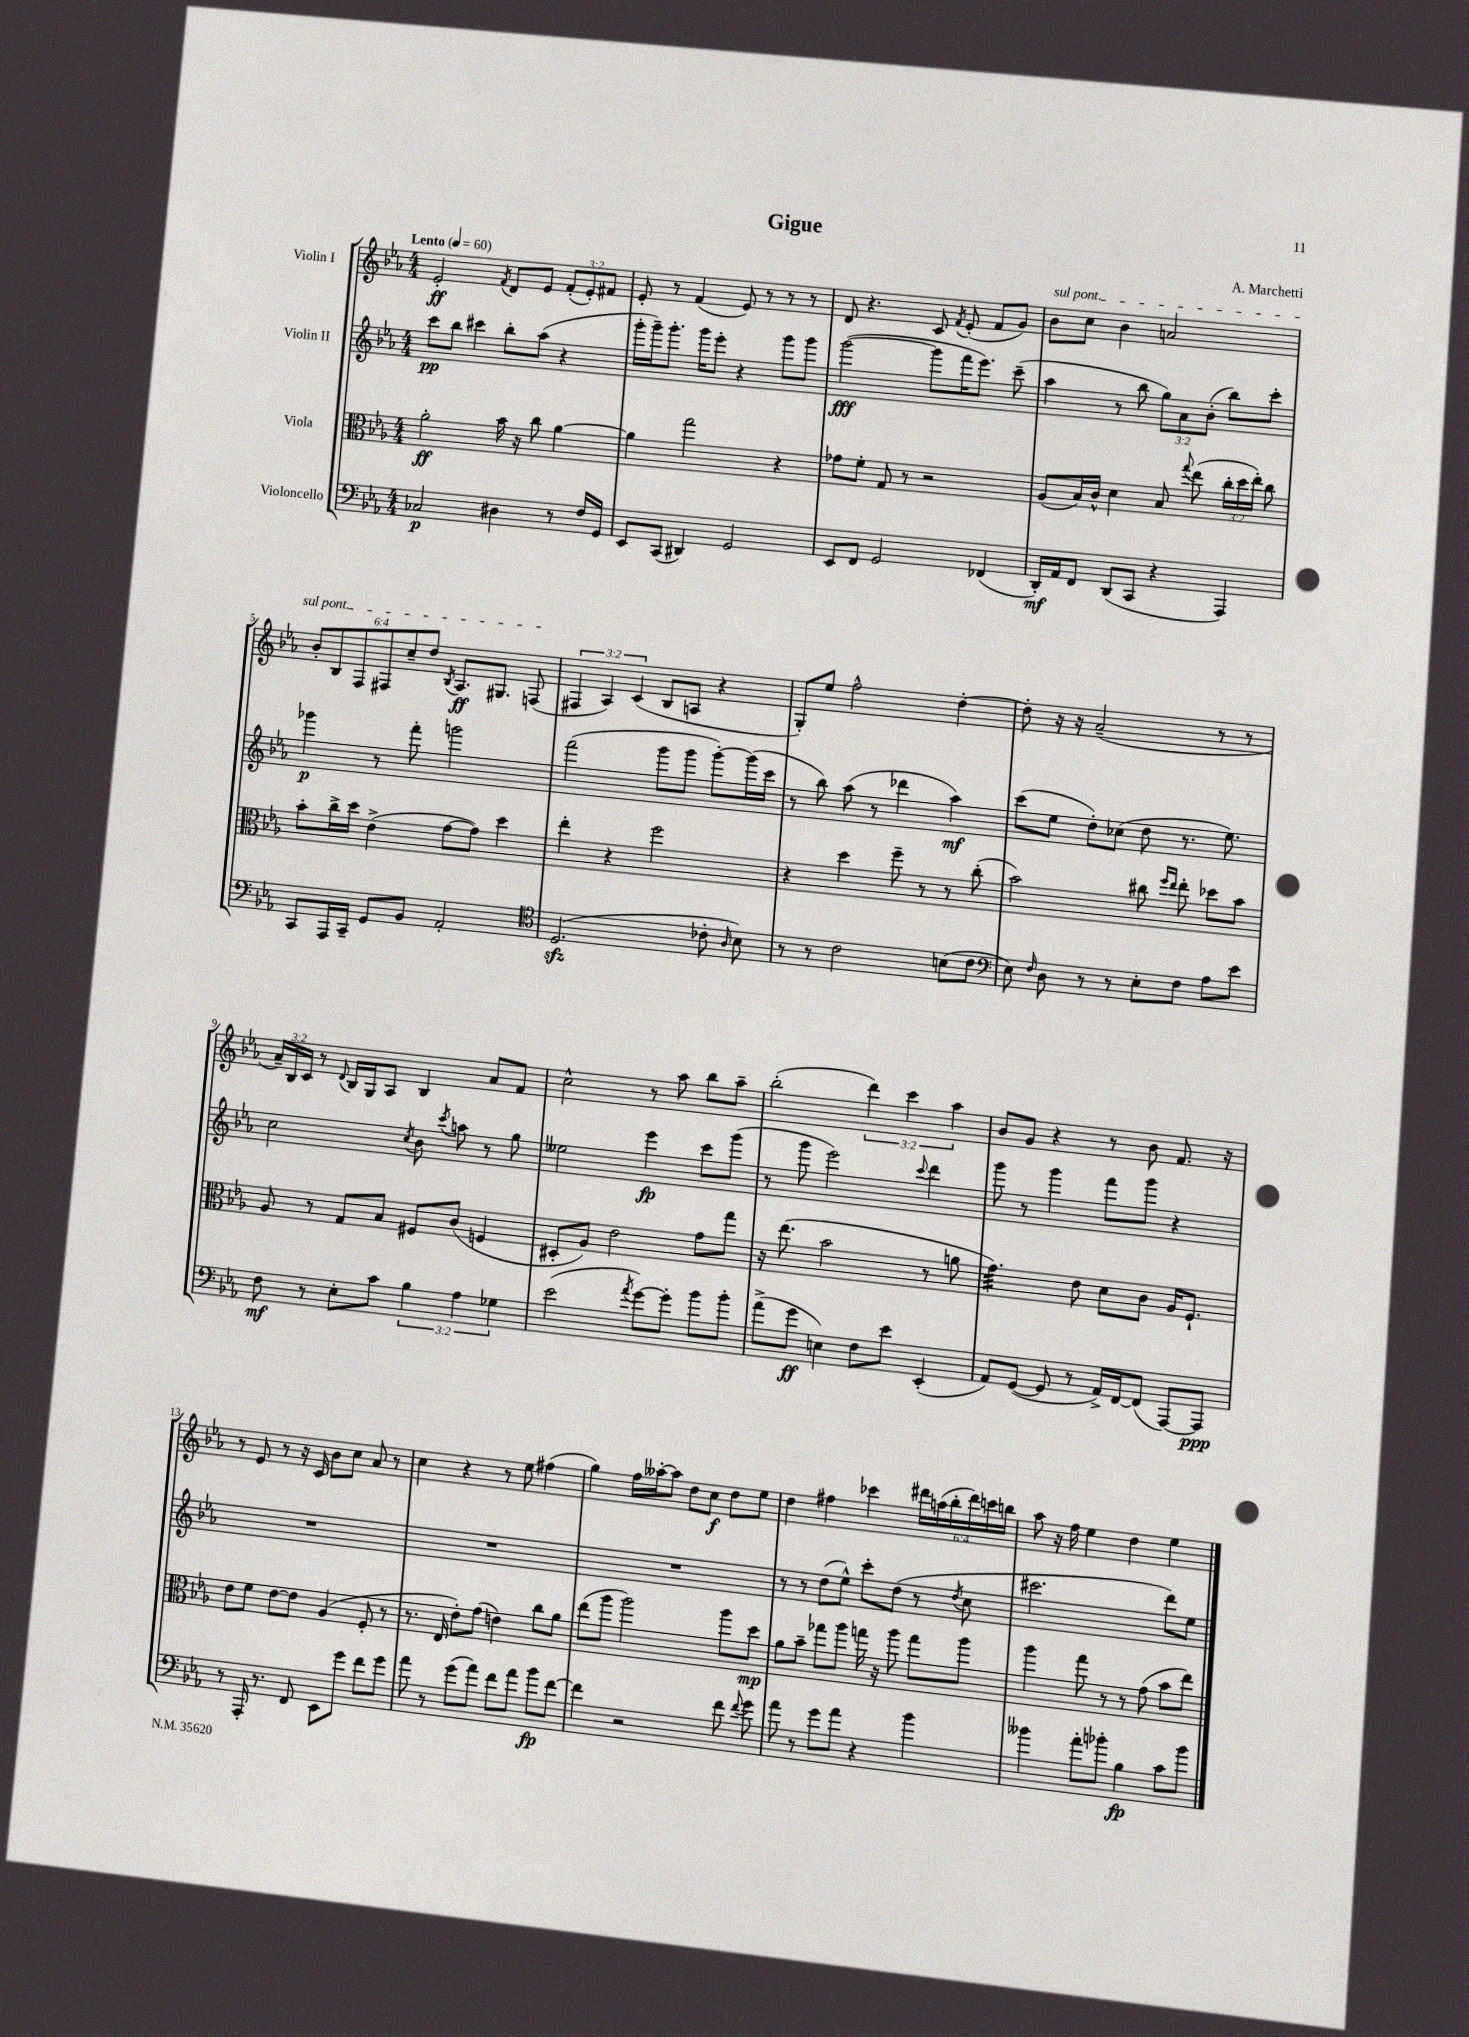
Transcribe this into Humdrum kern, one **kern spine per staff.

**kern	**kern	**kern	**kern
*staff4	*staff3	*staff2	*staff1
*clefF4	*clefC3	*clefG2	*clefG2
*k[b-e-a-]	*k[b-e-a-]	*k[b-e-a-]	*k[b-e-a-]
*M4/4	*M4/4	*M4/4	*M4/4
*MM60	*MM60	*MM60	*MM60
2C-	2a-'	8ccc	2e-'
.	.	8bb-	.
.	.	4ccc#	.
.	.	.	8qf
4D#	16b-	8bb-'	8d
.	16r	.	.
.	8cc	(8aa-	8e-
8r	[4a-	4r	(12f'
.	.	.	12e-')
16F	.	.	.
.	.	.	12f#
16GG	.	.	.
=	=	=	=
8EE-	4a-]	16ggg'	8e-'
.	.	16ggg~)	.
(8CC	.	8.ggg'	8r
4DD#)	2gg	.	(4f
.	.	16ggg	.
.	.	8eee-'	.
2GG	.	4r	8e-)
.	.	.	8r
.	4r	8ggg	8r
.	.	8ggg	8r
=	=	=	=
8EE-	8g-	([2ggg	8d
8FF	8f'	.	4.r
2GG	8G	.	.
.	8r	.	.
.	2r	8ggg]	8c
.	.	.	8qf
.	.	16fff	(8e-'
.	.	8.eee-)	.
(4FF-	.	.	8f
.	.	(8ccc~	8g)
=	=	=	=
16DD')	(8A-	4aa-	8b-
16AA-	.	.	.
8FF	16B-)	.	8cc
.	16c^^	.	.
(8DD	4d	8r	4b-
8CC	.	8bb-	.
4r	8B-	12gg)	2a
.	.	12a-	.
.	8qqgg	.	.
.	(8ee-	.	.
.	.	(12b-'	.
4AAA-)	24cc'	8bb-)	.
.	24dd	.	.
.	24ee-')	.	.
.	8cc	8ccc'	.
=	=	=	=
8CC	8b-'	4ggg-	12b-'
.	.	.	12B-
16AAA-	16cc^	.	.
.	.	.	12F
16CC~	16dd	.	.
8GG	(4e-^	8r	12F#
.	.	.	12cc~
8BB-	.	8fff'	.
.	.	.	12dd
.	.	.	8qB-
2AA-'	[8g	2ggg	8.A-
.	8g])	.	.
.	.	.	8.G#
.	4dd	.	.
.	.	.	(8F
=	=	=	=
*clefC4	*	*	*
(2.D	4ee-'	(2fff	6F#
.	.	.	6A-)
.	4r	.	.
.	.	.	(6c
.	2ff	8ggg	8B-
.	.	8ggg	8A
8c-'	.	[8ggg')	4r
16qqA-	.	.	.
8B-)	.	(16ggg]	.
.	.	16ccc	.
=	=	=	=
8r	4r	8r	8G')
8r	.	8bb-)	8ee-
2c	4dd	(8aa-	2ff^^
.	.	8r	.
.	8ff~	4ddd-	.
.	8r	.	.
(8B	8r	4aa-)	[4dd'
8c	(8cc'	.	.
=	=	=	=
*clefF4	*	*	*
8E-)	2b-)	(8ccc	8dd']
16qqF	.	.	.
8D	.	8ee-	16r
.	.	.	16r
8r	.	8dd')	(2a-~
8r	.	(8cc-	.
8E-'	8cc#	8dd	.
.	16qqff	.	.
.	16qqee-	.	.
8F	8ee-'	8.r	.
8A-	8dd-	.	8r
.	.	8.ee-)	.
8e-	8b-	.	8r
=	=	=	=
8F	8A-	2cc	24a-~)
.	.	.	24B-
.	.	.	24c
8r	8r	.	8r
.	.	.	8qqd
8E-'	8G	.	16B-
.	.	.	16G
8c	8B-	.	8A-
.	.	8qcc	.
6B-	8F#	8b-	4B-
.	.	8qccc	.
.	(8c	8aa	.
6A-	.	.	.
.	4F	8r	8a-
6G-	.	.	.
.	.	8gg	8f
=	=	=	=
(2e-	8D#'	2ee--	2cc^^
.	8A-)	.	.
.	2e-	.	.
8qa-	.	.	.
[8g)	.	4eee-	8r
8g']	.	.	8aa-
8b-	8g	8ccc	8bb-
8b-'	8gg	(8ggg	8aa-~
=	=	=	=
(8a-^	16r	8r	(2bb-'
.	(8.ee-	.	.
8g	.	8ggg	.
4E)	2b-	2eee-)	.
8F	.	.	6ddd)
8e-	.	.	.
.	.	.	6ccc
.	.	8qqccc	.
(4EE-'	8r	4ddd	.
.	.	.	6aa-
.	8a	.	.
=	=	=	=
8AA-)	4.g)	8ggg	8b-
([8GG	.	8r	8g
8GG]	.	4ggg	4r
8r	8e-	.	.
16AA-^)	8d	8fff	8r
[16FF	.	.	.
(8FF]	8c	8ggg	8b-
[8AAA-)	16A-	4r	8.f
.	8.F`	.	.
8AAA-]	.	.	.
.	.	.	16r
=	=	=	=
8r	8e-	1r	8r
16AAA-'	8f	.	8e-
8.r	.	.	.
.	[8e-	.	8r
8FF	8e-]	.	16r
.	.	.	16c
8EE-	(4A-	.	8b-
8g	.	.	8cc
8f	8F'	.	8a-
8g	8r	.	8r
=	=	=	=
8a-	8.r	1r	4cc
8r	.	.	.
.	16E-	.	.
(8g	8e-')	.	4r
8a-)	(8g	.	.
8f	4e)	.	8r
8a-	.	.	8ee-
8b-	8cc	.	(4ff#
[8f	8a-	.	.
=	=	=	=
4f]	(8ee-	1r	4gg)
.	8aa-	.	.
2r	2aa-)	.	16ff
.	.	.	[16aa--'
.	.	.	8aa--]
.	.	.	8dd
.	.	.	8cc
8f	8aa-	.	8dd
8qqf	.	.	.
8g	8dd	.	8ee-
=	=	=	=
8a-	8a-	8r	4dd
8r	8b-~	8r	.
8g	8gg-	(8dd	4ff#
8a-	8aa-	8ee-^^)	.
4r	16gg	8ccc'	4ccc-
.	16r	.	.
.	8aa-	(8dd	.
4b-	8gg	8r	24ddd#
.	.	.	(24aa
.	.	.	24bb-'
.	.	8qdd	.
.	8aa-	8cc	24ddd#)
.	.	.	24ccc
.	.	.	24bb
=	=	=	=
4b--	4aa-	2.ccc#	8aa-
.	.	.	16r
.	.	.	16ff
8a-'	8gg	.	4ee-
8b-'	8r	.	.
4B-	8r	.	4dd
.	(8g	.	.
8c	8b-	8ddd)	4ee-
8b-	8ee-)	8ee-	.
==	==	==	==
*-	*-	*-	*-
